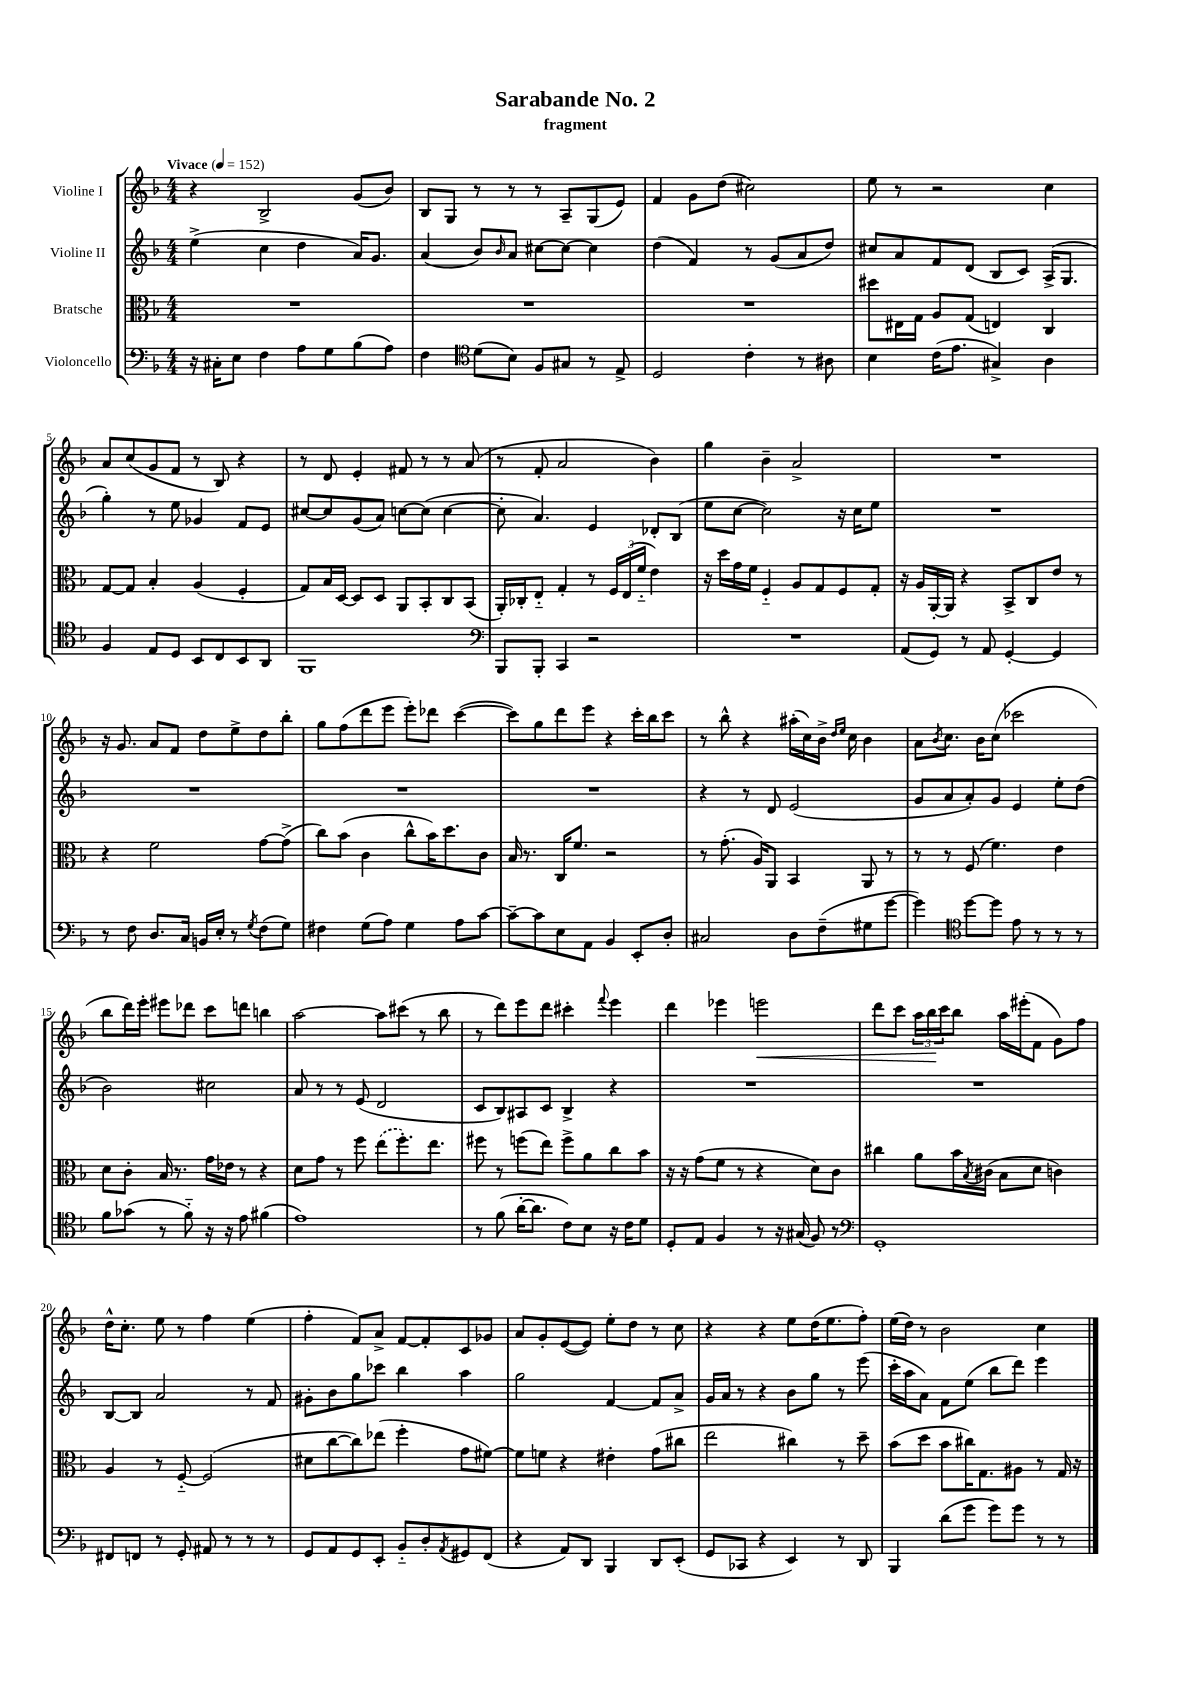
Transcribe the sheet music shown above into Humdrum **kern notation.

**kern	**kern	**kern	**kern
*staff4	*staff3	*staff2	*staff1
*clefF4	*clefC3	*clefG2	*clefG2
*k[b-]	*k[b-]	*k[b-]	*k[b-]
*M4/4	*M4/4	*M4/4	*M4/4
*MM152	*MM152	*MM152	*MM152
16r	1r	(4ee^	4r
16C#'	.	.	.
8E	.	.	.
4F	.	4cc	2B-^
8A	.	4dd	.
8G	.	.	.
(8B-	.	16a)	(8g
.	.	8.g	.
8A)	.	.	8b-)
=	=	=	=
4F	1r	(4a	8B-
.	.	.	8G
*clefC4	*	*	*
(8d	.	8b-)	8r
.	.	16qqb-	.
8B-)	.	8a	8r
8F	.	[8cc#	8r
8G#	.	8cc#_	8A~
8r	.	4cc#]	(8G
8E^	.	.	8e)
=	=	=	=
2D	1r	(4dd	4f
.	.	4f)	8g
.	.	.	(8dd
4c'	.	8r	2cc#)
.	.	(8g	.
8r	.	8a	.
8A#	.	8dd)	.
=	=	=	=
4B-	8dd#	8cc#	8ee
.	16E#	8a	8r
.	16G	.	.
(16c	8A	8f	2r
8.e	.	.	.
.	(8G	(8d	.
4G#^)	4E)	8B-	.
.	.	8c)	.
4A	4C	(16A^	4cc
.	.	8.G	.
=	=	=	=
4F	[8G	4gg')	8a
.	8G]	.	(8cc
8E	4B-'	8r	8g
8D	.	8ee	8f
8BB-	(4A	4g-	8r
8C	.	.	8B-)
8BB-	4F'	8f	4r
8AA	.	8e	.
=	=	=	=
1FF	8G)	[8cc#	8r
.	16B-	8cc#]	8d
.	[16D	.	.
.	8D]	(8g	4e'
.	8D	8a)	.
.	8AA	[8cc	8f#
.	8BB-'	(8cc]	8r
.	8C	[4cc	8r
.	(8BB-	.	(8a
=	=	=	=
*clefF4	*	*	*
8BBB-	16AA')	8cc']	8r
.	16C-'	.	.
8BBB-'	8E'~	4.a)	8f'
4CC	4G'	.	2a
2r	8r	4e	.
.	24F	.	.
.	(24E	.	.
.	24f'~	.	.
.	4e)	8d-'	4b-)
.	.	(8B-	.
=	=	=	=
1r	16r	8ee	4gg
.	16dd	.	.
.	16g	[8cc	.
.	16f	.	.
.	4F'~	2cc])	4b-~
.	8A	.	2a^
.	8G	.	.
.	8F	16r	.
.	.	16cc	.
.	8G'	8ee	.
=	=	=	=
(8AA	16r	1r	1r
.	16A	.	.
8GG)	[16AA'	.	.
.	16AA]	.	.
8r	4r	.	.
8AA	.	.	.
[4GG'	8BB-^	.	.
.	8C	.	.
4GG]	8e	.	.
.	8r	.	.
=	=	=	=
8r	4r	1r	16r
.	.	.	8.g
8F	.	.	.
8.D	2f	.	8a
.	.	.	8f
16C	.	.	.
16BB	.	.	8dd
16E'	.	.	.
8r	.	.	8ee^
8qG	.	.	.
(8F	[8g	.	8dd
8G)	(8g^]	.	8bb-'
=	=	=	=
4F#	8cc)	1r	8gg
.	(8b-	.	(8ff
(8G	4c	.	8ddd
8A)	.	.	8eee
4G	8cc^^	.	8eee')
.	16b-)	.	8ddd-
.	8.dd	.	.
8A	.	.	([4ccc
[8c	8c	.	.
=	=	=	=
8c~_	16B-	1r	8ccc])
.	8.r	.	.
8c]	.	.	8gg
8E	16C	.	8ddd
.	8.f	.	.
8AA	.	.	8eee
4BB-	2r	.	4r
8EE'	.	.	16ccc'
.	.	.	16bb-
8D'	.	.	8ccc
=	=	=	=
2C#	8r	4r	8r
.	(8.g'	.	8bb-^^
.	.	8r	4r
.	16A)	.	.
.	8AA	8d	.
8D	4BB-	(2e	(16aa#'
.	.	.	16cc)
(8F~	.	.	16b-^
.	.	.	16qqdd
.	.	.	16qqee
.	.	.	16cc
8G#	8AA	.	4b-
[8g	8r	.	.
=	=	=	=
4g])	8r	8g	8a
.	.	.	8qb-
.	8r	8a	8.cc
*clefC4	*	*	*
[8dd	(8F	8a')	.
.	.	.	16b-
8dd]	4.f)	8g	(8cc
8e	.	4e	2ccc-
8r	.	.	.
8r	4e	8ee'	.
8r	.	(8dd	.
=	=	=	=
8f	8d	2b-)	8bb-
(8g-	8c'	.	16ddd)
.	.	.	16eee'
8r	16B-	.	8eee#
.	8.r	.	.
8f'~)	.	.	8ddd-
16r	16g	2cc#	8ccc
16r	16e-	.	.
8e	8r	.	8ddd
(4f#	4r	.	4bb
=	=	=	=
1e)	8d	8a	[2aa
.	8g	8r	.
.	8r	8r	.
.	8ff	(8e	.
.	(8ee	2d	8aa]
.	8.ff')	.	(8ccc#
.	.	.	8r
.	8.ee	.	.
.	.	.	8bb-
=	=	=	=
8r	8ff#	8c	8r
(8f	8r	8B-)	8ddd)
[16a'	(8ff	8A#	8eee
8.a]	.	.	.
.	8ee)	8c	8ddd
8c)	8ff^	4B-^	4ccc#'
8B-	8a	.	.
.	.	.	8qqfff
16r	8cc	4r	4eee
16c	.	.	.
8d	8b-	.	.
=	=	=	=
8D'	16r	1r	4ddd
.	16r	.	.
8E	(8g	.	.
4F	8f	.	4eee-
.	8r	.	.
8r	4r	.	2eee
16r	.	.	.
(16G#	.	.	.
8F)	8d)	.	.
8r	8c	.	.
=	=	=	=
*clefF4	*	*	*
1GG'	4cc#	1r	8ddd
.	.	.	8ccc
.	8a	.	24aa
.	.	.	24bb-
.	.	.	24ccc
.	16b-	.	8bb-
.	8qB-	.	.
.	(16c#	.	.
.	8B-	.	16aa
.	.	.	(16eee#'
.	8d	.	8f
.	4c)	.	8g)
.	.	.	8ff
=	=	=	=
8FF#	4A	[8B-	16dd^^
.	.	.	8.cc'
8FF	.	8B-]	.
8r	8r	2a	8ee
8GG'	[8F'~	.	8r
8AA#	(2F]	.	4ff
8r	.	.	.
8r	.	8r	(4ee
8r	.	8f	.
=	=	=	=
8GG	8d#	8g#'	4ff'
8AA	[8cc	8b-	.
8GG	8cc])	8gg	8f)
8EE'	(8ee-	8ccc-	8a^
8BB-'~	4ff'	4bb-	[8f
8D'	.	.	8f']
8qAA	.	.	.
8GG#	8g	4aa	8c
(8FF	[8f#)	.	8g-
=	=	=	=
4r	8f#]	2gg	8a
.	8f	.	8g'
8AA)	4r	.	([8e
8DD	.	.	8e])
4BBB-	4e#'	[4f	8ee'
.	.	.	8dd
8DD	(8g	8f]	8r
(8EE'	8cc#	8a^	8cc
=	=	=	=
8GG	2ee	16g	4r
.	.	16a	.
8CC-	.	8r	.
4r	.	4r	4r
4EE)	4cc#)	8b-	8ee
.	.	8gg	(16dd
.	.	.	8.ee
8r	8r	8r	.
8DD	8dd~	(8eee	8ff')
=	=	=	=
4BBB-	(8b-	16ccc'	(16ee
.	.	16aa	16dd)
.	8dd	8a)	8r
(8d	8b-	8f	2b-
8g	16cc#)	(8ee	.
.	8.G	.	.
8g)	.	8bb-	.
8g	8A#	8ddd)	.
8r	8r	4eee	4cc
8r	16G	.	.
.	16r	.	.
==	==	==	==
*-	*-	*-	*-
